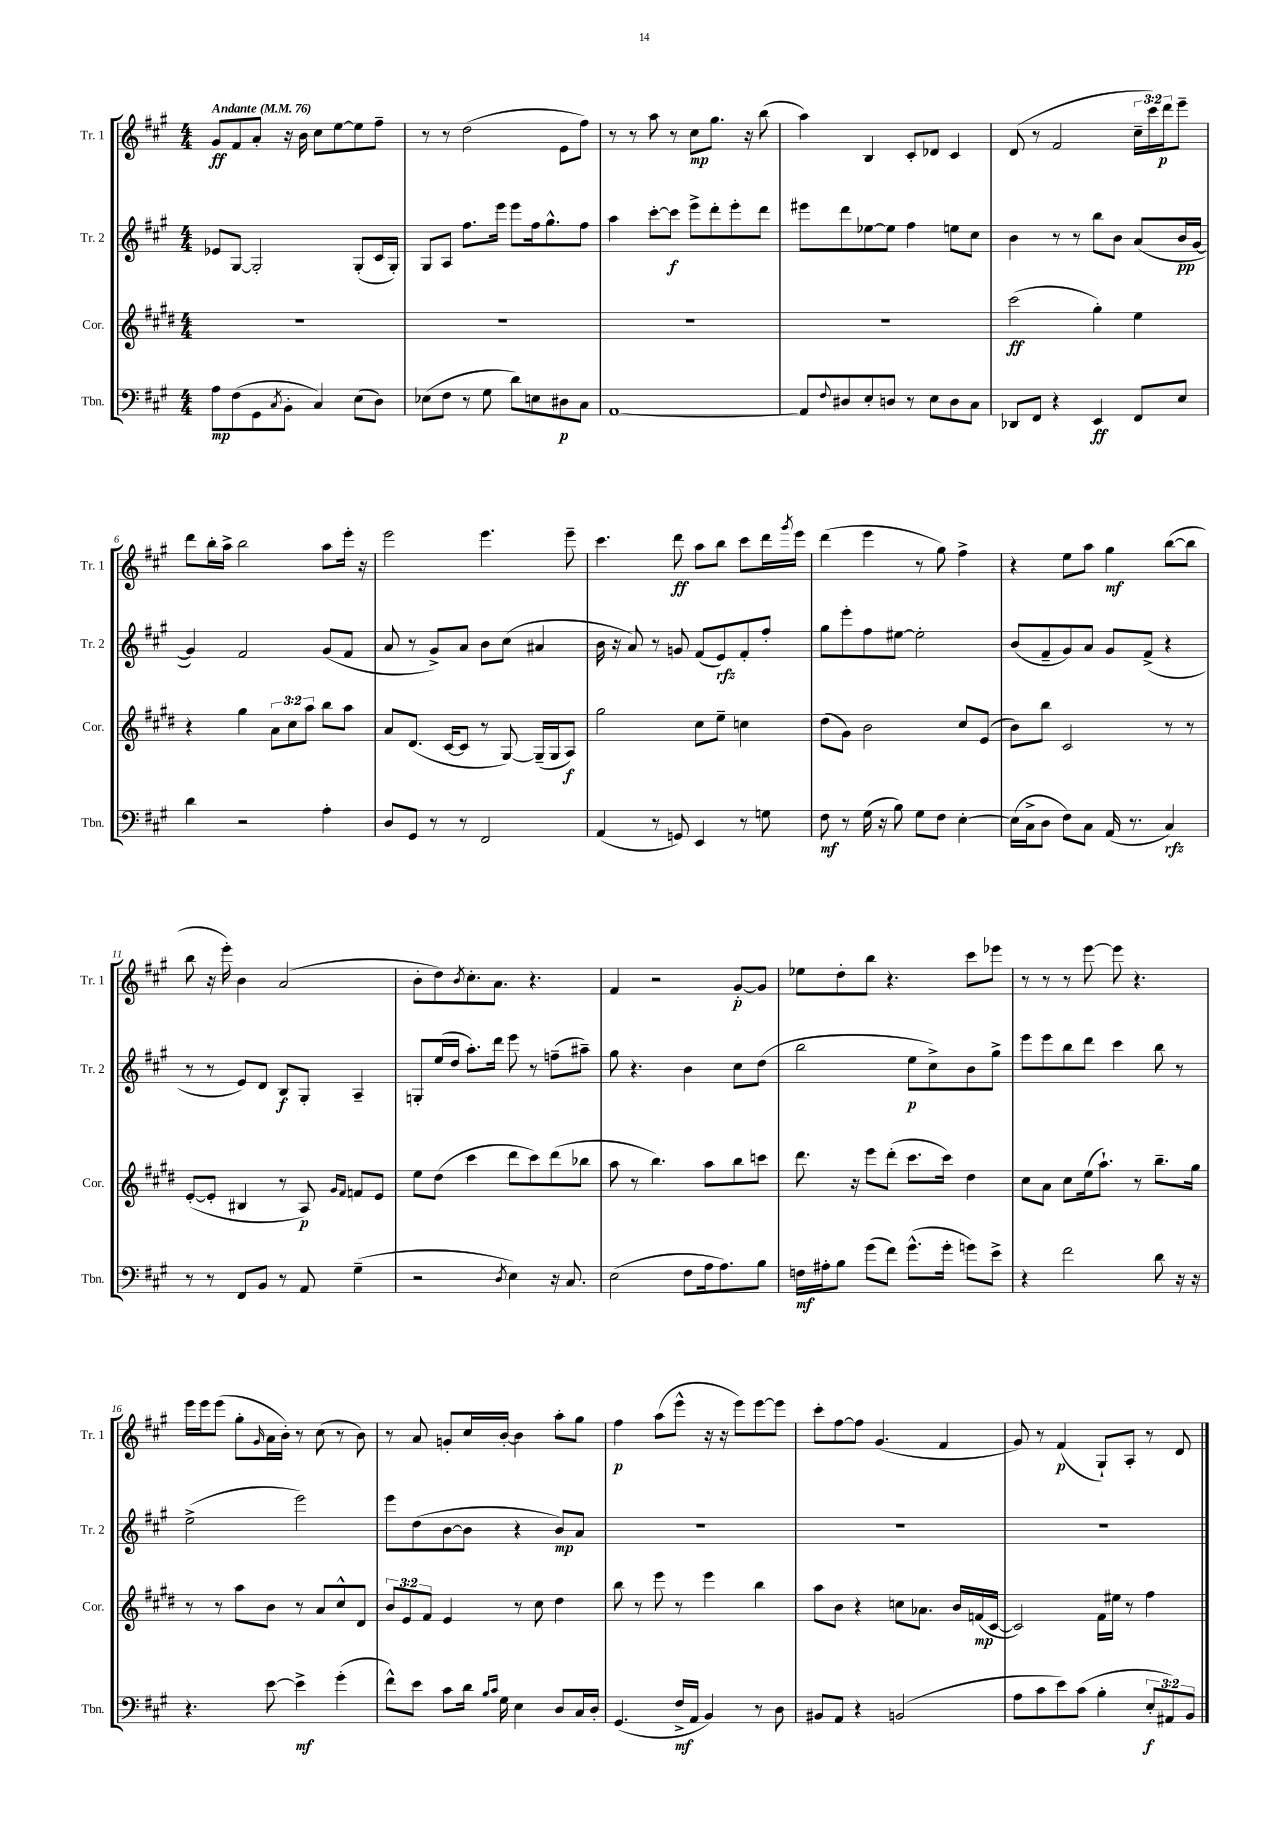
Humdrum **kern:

**kern	**dynam	**kern	**dynam	**kern	**dynam	**kern	**dynam
*part4	*part4	*part3	*part3	*part2	*part2	*part1	*part1
*staff4	*staff4	*staff3	*staff3	*staff2	*staff2	*staff1	*staff1
*I"Tbn.	*	*I"Cor.	*	*I"Tr. 2	*	*I"Tr. 1	*
*I'Tbn.	*	*I'Cor.	*	*I'Tr. 2	*	*I'Tr. 1	*
*clefF4	*	*clefG2	*	*clefG2	*	*clefG2	*
*k[f#c#g#]	*	*k[f#c#g#d#]	*	*k[f#c#g#]	*	*k[f#c#g#]	*
*M4/4	*	*M4/4	*	*M4/4	*	*M4/4	*
*MM76	*	*MM76	*	*MM76	*	*MM76	*
=1	=1	=1	=1	=1	=1	=1	=1
!	!	!	!	!	!	!LO:TX:a:B:t=Andante	!
8A\L	mp	1r	.	8e-X/L	.	8g#/L	ff
(8F#\	.	.	.	[8G#/J	.	8f#/	.
8GG#\	.	.	.	2G#'/]	.	8a'/J	.
8qC#/	.	.	.	.	.	.	.
8BB'\J	.	.	.	.	.	16r	.
.	.	.	.	.	.	16b\	.
4C#/)	.	.	.	.	.	8cc#\L	.
.	.	.	.	.	.	[8ee\	.
(8E\L	.	.	.	(8G#'/L	.	8ee\]	.
8D\J)	.	.	.	16c#/L	.	8ff#~\J	.
.	.	.	.	16G#'/JJ)	.	.	.
=2	=2	=2	=2	=2	=2	=2	=2
(8E-X\L	.	1r	.	8G#/L	.	8r	.
8F#\J	.	.	.	8A/J	.	8r	.
8r	.	.	.	8.ff#\L	.	(2dd\	.
8G#\	.	.	.	.	.	.	.
.	.	.	.	16eee\Jk	.	.	.
8d\L)	.	.	.	8eee\L	.	.	.
8En\	.	.	.	16ff#\k	.	.	.
.	.	.	.	8.gg#^^\	.	.	.
8D#X\	p	.	.	.	.	8e\L	.
8C#\J	.	.	.	8ff#\J	.	8ff#\J)	.
=3	=3	=3	=3	=3	=3	=3	=3
[1AA	.	1r	.	4aa\	.	8r	.
.	.	.	.	.	.	8r	.
.	.	.	.	[8ccc#'\L	.	8aa\	.
.	.	.	.	8ccc#\J]	f	8r	.
.	.	.	.	8eee^\L	.	8cc#\L	mp
.	.	.	.	8ddd'\	.	8.gg#\J	.
.	.	.	.	8eee'\	.	.	.
.	.	.	.	.	.	16r	.
.	.	.	.	8ddd\J	.	(8bb\	.
=4	=4	=4	=4	=4	=4	=4	=4
8AA/L]	.	1r	.	8eee#X\L	.	4aa\)	.
8qqF#/	.	.	.	.	.	.	.
8D#X/	.	.	.	8ddd\	.	.	.
8E'/	.	.	.	[8ee-X\	.	4B/	.
8Dn/J	.	.	.	8ee-\J]	.	.	.
8r	.	.	.	4ff#\	.	8c#'/L	.
8E\L	.	.	.	.	.	8d-X/J	.
8D\	.	.	.	8een\L	.	4c#/	.
8C#\J	.	.	.	8cc#\J	.	.	.
=5	=5	=5	=5	=5	=5	=5	=5
8DD-X/L	.	(2ccc#\	ff	4b\	.	(8d/	.
8FF#/J	.	.	.	.	.	8r	.
4r	.	.	.	8r	.	2f#/	.
.	.	.	.	8r	.	.	.
4EE/	ff	4gg#'\)	.	8bb\L	.	.	.
.	.	.	.	8b\J	.	.	.
8FF#/L	.	4ee\	.	(8a/L	.	24cc#~\LL	.
.	.	.	.	.	.	24ccc#\)	.
.	.	.	.	.	.	24ddd\J	p
8E/J	.	.	.	16b/L	pp	8eee~\J	.
.	.	.	.	[16g#/JJ	.	.	.
!!LO:LB:g=z
=6	=6	=6	=6	=6	=6	=6	=6
4d\	.	4r	.	4g#/])	.	8ddd\L	.
.	.	.	.	.	.	16bb'\L	.
.	.	.	.	.	.	16aa^\JJ	.
2r	.	4gg#\	.	2f#/	.	2bb\	.
.	.	12a\L	.	.	.	.	.
.	.	12cc#\	.	.	.	.	.
.	.	12aa\J	.	.	.	.	.
4A'\	.	8bb\L	.	(8g#/L	.	8aa\L	.
.	.	8aa\J	.	8f#/J	.	16eee'\Jk	.
.	.	.	.	.	.	16r	.
=7	=7	=7	=7	=7	=7	=7	=7
8D/L	.	8a/L	.	8a/	.	2eee\	.
8GG#/J	.	(8.d#/J	.	8r	.	.	.
8r	.	.	.	8g#^/L)	.	.	.
.	.	[16c#/KL	.	.	.	.	.
8r	.	8c#/J]	.	8a/J	.	.	.
2FF#/	.	8r	.	8b\L	.	4.eee\	.
.	.	[8G#/)	.	(8cc#\J	.	.	.
.	.	(16G#~/LL]	.	4a#X/	.	.	.
.	.	16G#/J	.	.	.	.	.
.	.	8A/J)	f	.	.	8eee~\	.
=8	=8	=8	=8	=8	=8	=8	=8
(4AA/	.	2gg#\	.	16b\	.	4.ccc#\	.
.	.	.	.	16r	.	.	.
.	.	.	.	8a/)	.	.	.
8r	.	.	.	8r	.	.	.
8GGn/)	.	.	.	8gn/	.	8ddd\	ff
4EE/	.	8cc#\L	.	(8f#/L	.	8aa\L	.
.	.	8ee~\J	.	8e/)	rfz	8bb\J	.
8r	.	4ccn\	.	8f#'/	.	8ccc#\L	.
8Gn\	.	.	.	8ff#'/J	.	16ddd\L	.
.	.	.	.	.	.	8qggg#/	.
.	.	.	.	.	.	16eee\JJ	.
=9	=9	=9	=9	=9	=9	=9	=9
8F#\	mf	(8dd#\L	.	8gg#\L	.	(4ddd\	.
8r	.	8g#\J)	.	8eee'\	.	.	.
(16G#\	.	2b\	.	8ff#\	.	4eee\	.
16r	.	.	.	.	.	.	.
8B\)	.	.	.	[8ee#X\J	.	.	.
8G#\L	.	.	.	2ee#'\]	.	8r	.
8F#\J	.	.	.	.	.	8gg#\)	.
[4E'\	.	8cc#/L	.	.	.	4ff#^\	.
.	.	(8e/J	.	.	.	.	.
=10	=10	=10	=10	=10	=10	=10	=10
(16E\LL]	.	8b\L)	.	(8b/L	.	4r	.
16C#^\J	.	.	.	.	.	.	.
8D\J	.	8bb\J	.	8f#~/	.	.	.
8F#\L)	.	2c#/	.	8g#/)	.	8ee\L	.
8C#\J	.	.	.	8a/J	.	8aa\J	.
(16AA/	.	.	.	8g#/L	.	4gg#\	mf
8.r	.	.	.	.	.	.	.
.	.	.	.	(8f#^/J	.	.	.
4C#/)	rfz	8r	.	4r	.	([8bb\L	.
.	.	8r	.	.	.	8bb\J]	.
!!LO:LB:g=z
=11	=11	=11	=11	=11	=11	=11	=11
8r	.	([8e'/L	.	8r	.	8bb\	.
8r	.	8e'/J]	.	8r	.	16r	.
.	.	.	.	.	.	16eee'\)	.
8FF#/L	.	4B#X/	.	8e/L)	.	4b\	.
8BB/J	.	.	.	8d/J	.	.	.
8r	.	8r	.	8B/L	f	(2a/	.
8AA/	.	8A/)	p	8G#'/J	.	.	.
.	.	16qqg#/LL	.	.	.	.	.
.	.	16qqf#/JJ	.	.	.	.	.
(4G#~\	.	8fn/L	.	4A~/	.	.	.
.	.	8e/J	.	.	.	.	.
=12	=12	=12	=12	=12	=12	=12	=12
2r	.	8ee\L	.	8Gn'/L	.	8b'\L	.
.	.	(8dd#\J	.	(16ee/L	.	8dd\)	.
.	.	.	.	16dd/JJ	.	.	.
.	.	.	.	.	.	8qb/	.
.	.	4ccc#\	.	8.aa'\L)	.	8.cc#'\	.
.	.	.	.	16ddd\Jk	.	8.a\J	.
8qD/	.	.	.	.	.	.	.
4E\)	.	8ddd#\L	.	8eee\	.	.	.
.	.	8ccc#\)	.	8r	.	4.r	.
16r	.	(8ddd#\	.	(8ffn~\L	.	.	.
8.C#/	.	.	.	.	.	.	.
.	.	8bb-X\J	.	8aa#X~\J)	.	.	.
=13	=13	=13	=13	=13	=13	=13	=13
(2E\	.	8aa\	.	8gg#\	.	4f#/	.
.	.	8r	.	4.r	.	.	.
.	.	4.bb\)	.	.	.	2r	.
8F#\L	.	.	.	4b\	.	.	.
16A\k	.	8aa\L	.	.	.	.	.
8.A\)	.	.	.	.	.	.	.
.	.	8bb\	.	8cc#\L	.	[8g#'/L	p
8B\J	.	8cccn\J	.	(8dd\J	.	8g#/J]	.
=14	=14	=14	=14	=14	=14	=14	=14
16Fn\LL	mf	8.ddd#\	.	2bb\	.	8ee-X\L	.
16A#X'\J	.	.	.	.	.	.	.
8B\J	.	.	.	.	.	8dd'\	.
.	.	16r	.	.	.	.	.
(8g#\L	.	8eee\L	.	.	.	8bb\J	.
8f#\J)	.	(8ddd#'\J	.	.	.	4.r	.
(8.g#^^\L	.	8.ccc#\L	.	8ee\L	p	.	.
.	.	.	.	8cc#^\)	.	.	.
16g#'\Jk	.	16ccc#\Jk)	.	.	.	.	.
8gn\L)	.	4dd#\	.	8b\	.	8ccc#\L	.
8e^\J	.	.	.	8gg#^\J	.	8eee-X\J	.
=15	=15	=15	=15	=15	=15	=15	=15
4r	.	8cc#\L	.	8eee\L	.	8r	.
.	.	8a\J	.	8eee\	.	8r	.
2f#\	.	8cc#\L	.	8bb\	.	8r	.
.	.	(16ee\k	.	8ddd\J	.	[8eee\	.
.	.	8.aa`\J)	.	.	.	.	.
.	.	.	.	4ccc#\	.	8eee\]	.
.	.	8r	.	.	.	4.r	.
8d\	.	8.bb~\L	.	8bb\	.	.	.
16r	.	.	.	8r	.	.	.
16r	.	16gg#\Jk	.	.	.	.	.
!!LO:LB:g=z
=16	=16	=16	=16	=16	=16	=16	=16
4.r	.	8r	.	(2ee^\	.	16eee\LL	.
.	.	.	.	.	.	16eee\J	.
.	.	8r	.	.	.	(8eee\J	.
.	.	8aa\L	.	.	.	8gg#'\L	.
.	.	.	.	.	.	16qqg#/	.
[8e\	.	8b\J	.	.	.	16a\L	.
.	.	.	.	.	.	16b'\JJ)	.
4e^\]	mf	8r	.	2eee\)	.	8r	.
.	.	8a/L	.	.	.	(8cc#\	.
(4g#'\	.	8cc#^^/	.	.	.	8r	.
.	.	8d#/J	.	.	.	8b\)	.
=17	=17	=17	=17	=17	=17	=17	=17
8f#^^\L)	.	12b/L	.	8eee\L	.	8r	.
.	.	12e/	.	.	.	.	.
8e\J	.	.	.	(8dd\	.	8a/	.
.	.	12f#/J	.	.	.	.	.
8c#\L	.	4e/	.	[8b\	.	8gn'/L	.
16d\Jk	.	.	.	8b\J]	.	16cc#/L	.
16qqB/LL	.	.	.	.	.	.	.
16qqc#/JJ	.	.	.	.	.	.	.
16G#\	.	.	.	.	.	[16b'/JJ	.
4E\	.	8r	.	4r	.	4b\]	.
.	.	8cc#\	.	.	.	.	.
8D/L	.	4dd#\	.	8b/L)	mp	8aa'\L	.
16C#/L	.	.	.	8a/J	.	8gg#\J	.
16D'/JJ	.	.	.	.	.	.	.
=18	=18	=18	=18	=18	=18	=18	=18
(4.GG#/	.	8bb\	.	1r	.	4ff#\	p
.	.	8r	.	.	.	.	.
.	.	8eee\	.	.	.	(8aa\L	.
16F#^/LL	mf	8r	.	.	.	8eee^^\J	.
16AA/JJ	.	.	.	.	.	.	.
4BB/)	.	4eee\	.	.	.	16r	.
.	.	.	.	.	.	16r	.
.	.	.	.	.	.	8eee\L)	.
8r	.	4bb\	.	.	.	[8eee\	.
8D\	.	.	.	.	.	8eee\J]	.
=19	=19	=19	=19	=19	=19	=19	=19
8BB#X/L	.	8aa\L	.	1r	.	8ccc#'\L	.
8AA/J	.	8b\J	.	.	.	[8ff#\	.
4r	.	4r	.	.	.	8ff#\J]	.
.	.	.	.	.	.	(4.g#/	.
(2BBn/	.	8ccn\L	.	.	.	.	.
.	.	8.a-X\J	.	.	.	.	.
.	.	.	.	.	.	4f#/	.
.	.	16b/LL	.	.	.	.	.
.	.	(16fn/	mp	.	.	.	.
.	.	[16c#/JJ	.	.	.	.	.
=20	=20	=20	=20	=20	=20	=20	=20
8A\L	.	2c#/])	.	1r	.	8g#/)	.
8c#\	.	.	.	.	.	8r	.
8e\)	.	.	.	.	.	(4f#/	p
(8c#\J	.	.	.	.	.	.	.
4B'\	.	16f#\LL	.	.	.	8G#`/L)	.
.	.	16ee#X\JJ	.	.	.	.	.
.	.	8r	.	.	.	8A'/J	.
12E'/L	f	4ff#\	.	.	.	8r	.
12AA#X/)	.	.	.	.	.	.	.
.	.	.	.	.	.	8d/	.
12BB/J	.	.	.	.	.	.	.
==	==	==	==	==	==	==	==
*-	*-	*-	*-	*-	*-	*-	*-
